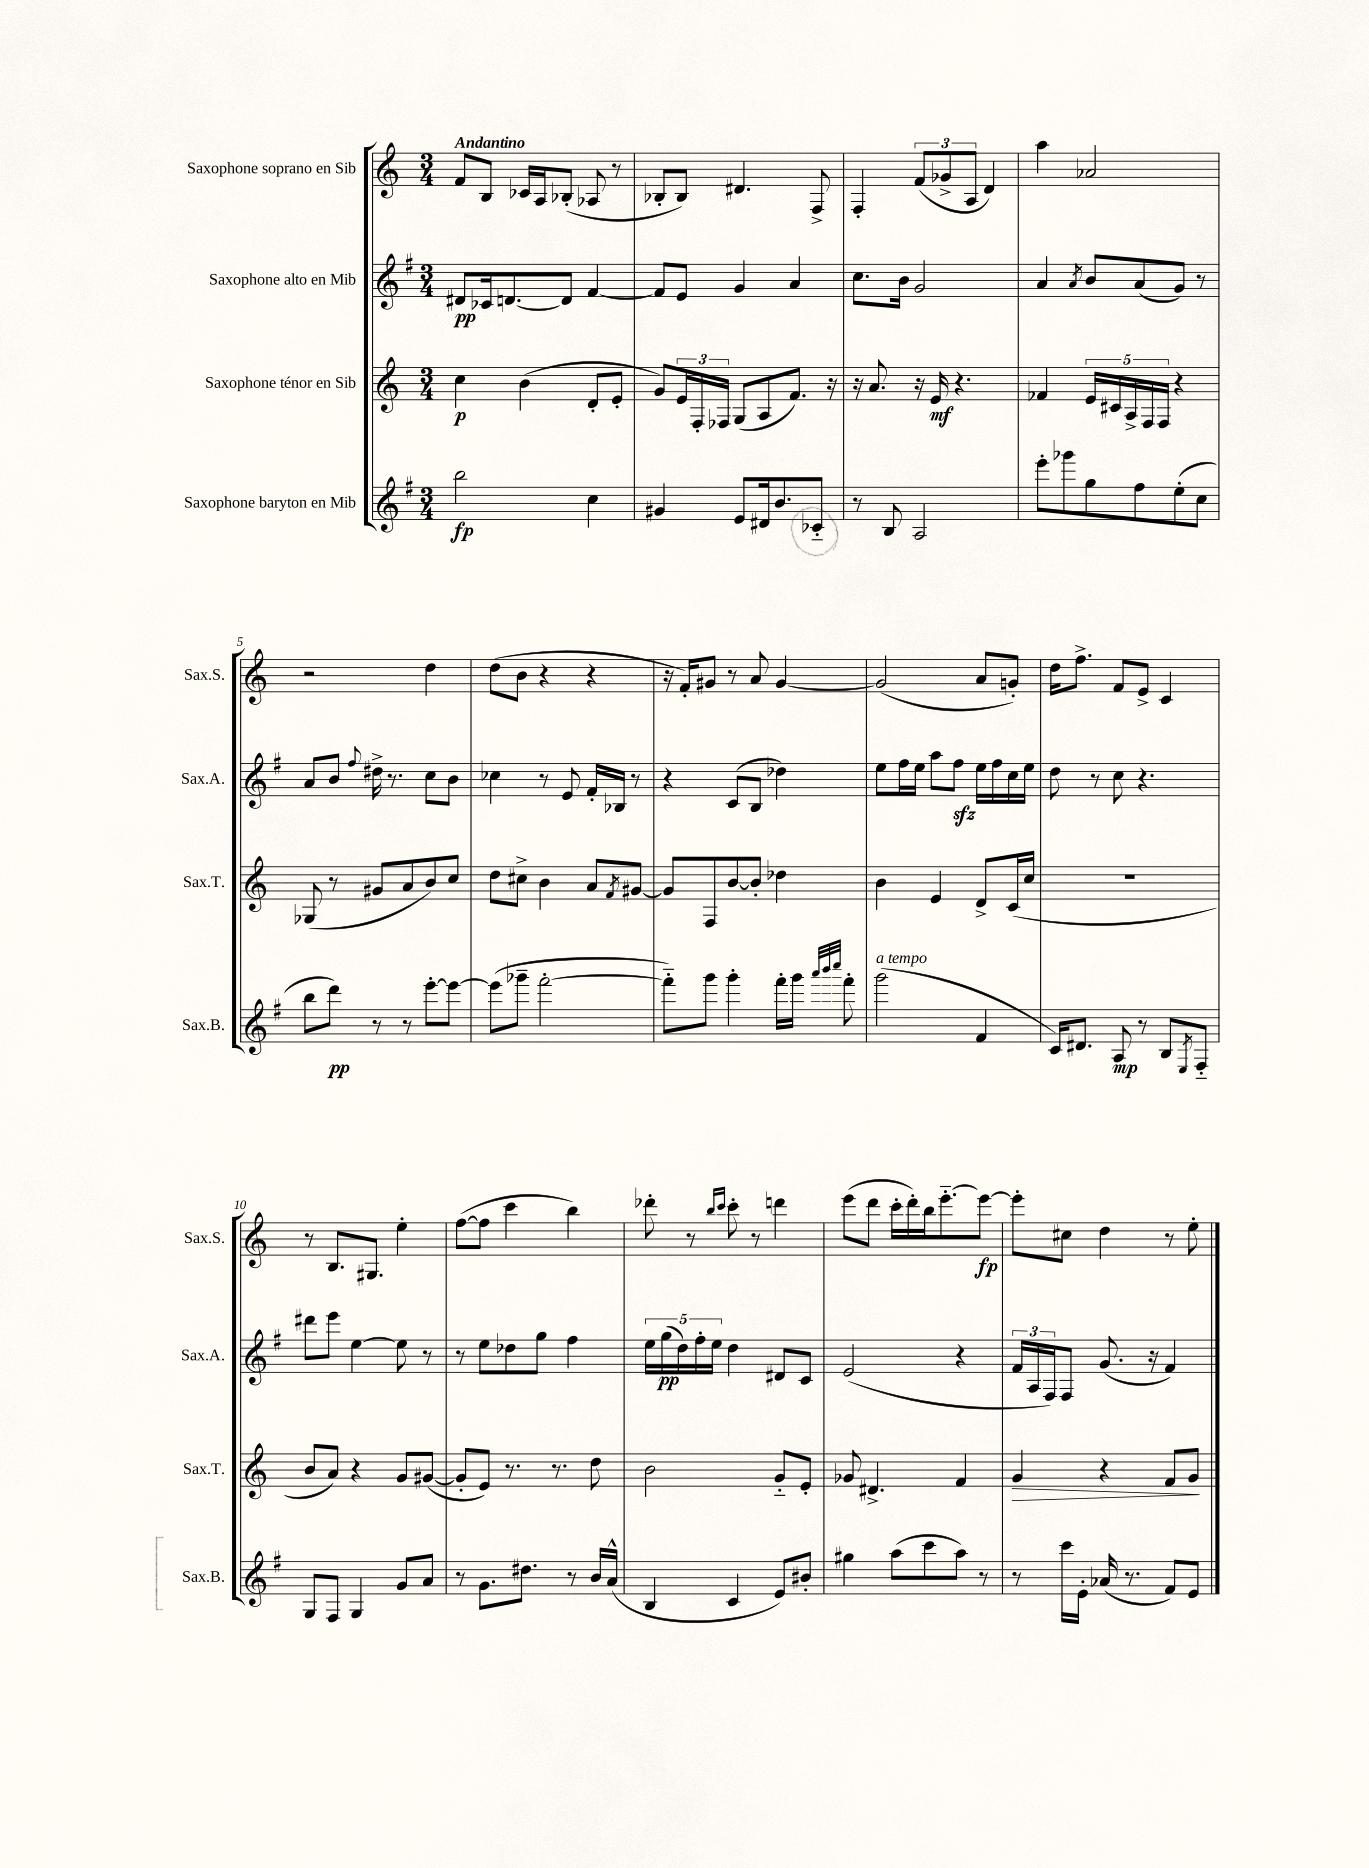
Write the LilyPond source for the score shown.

<<
\new StaffGroup <<
\new Staff = "s0" \with { instrumentName = "Saxophone soprano en Sib" shortInstrumentName = "Sax.S." } {
    \clef treble \key c \major \numericTimeSignature \time 3/4 \tempo "Andantino"
    f'8 b8 ces'16 a16 bes8-.( aes8 r8 |
    bes8-. bes8) dis'4. f8-> |
    f4-. \tuplet 3/2 { f'8( ges'8-> a8 } d'4) |
    a''4 aes'2 |
    r2 d''4 |
    d''8( b'8 r4 r4 |
    r16 f'16-.) gis'8 r8 a'8 gis'4~ |
    gis'2( a'8 g'8-.) |
    d''16 f''8.-> f'8 e'8-> c'4 |
    r8 b8. gis8. e''4-. |
    f''8~( f''8 c'''4 b''4) |
    des'''8-. r8 \grace { b''16 c'''16 } c'''8-. r8 d'''4 |
    e'''8( d'''8 c'''16-. d'''16-.) b''16 e'''8.~-_ e'''8~\fp |
    e'''8-. cis''8 d''4 r8 e''8-. \bar "|." |
}
\new Staff = "s1" \with { instrumentName = "Saxophone alto en Mib" shortInstrumentName = "Sax.A." } {
    \clef treble \key g \major \numericTimeSignature \time 3/4
    dis'8\pp ces'16 d'8.~ d'8 fis'4~ |
    fis'8 e'8 g'4 a'4 |
    c''8. b'16 g'2 |
    a'4 \acciaccatura { a'8 } b'8 a'8( g'8) r8 |
    a'8 b'8 \appoggiatura { fis''8 } dis''16-> r8. c''8 b'8 |
    ces''4 r8 e'8 fis'16-. bes16 r8 |
    r4 c'8( b8 des''4) |
    e''8 fis''16 e''16 a''8 fis''8\sfz e''16 fis''16 c''16 e''16 |
    d''8 r8 c''8 r4. |
    dis'''8 e'''8 e''4~ e''8 r8 |
    r8 e''8 des''8 g''8 fis''4 |
    \tuplet 5/4 { e''16 g''16\pp( d''16) fis''16-. e''16 } d''4 dis'8 c'8 |
    e'2( r4 |
    \tuplet 3/2 { fis'16 a16 fis16) } fis8 g'8.( r16 fis'4) \bar "|." |
}
\new Staff = "s2" \with { instrumentName = "Saxophone ténor en Sib" shortInstrumentName = "Sax.T." } {
    \clef treble \key c \major \numericTimeSignature \time 3/4
    c''4\p b'4( d'8-. e'8-. |
    g'8) \tuplet 3/2 { e'16 f16-. fes16 } g8( a8 f'8.) r16 |
    r16 a'8. r16 e'16\mf r4. |
    fes'4 \tuplet 5/4 { e'16 cis'16 a16-> f16 f16 } r4 |
    ges8( r8 gis'8 a'8 b'8) c''8 |
    d''8 cis''8-> b'4 a'8 \acciaccatura { f'8 } gis'8~ |
    gis'8 f8 b'8~ b'8-. des''4 |
    b'4 e'4 d'8-> c'16( c''16 |
    R2. |
    b'8 a'8) r4 g'8 gis'8~( |
    gis'8-. e'8) r8. r8. d''8 |
    b'2 g'8-_ e'8-. |
    ges'8 dis'4.-> f'4 |
    g'4\> r4 f'8 g'8\! \bar "|." |
}
\new Staff = "s3" \with { instrumentName = "Saxophone baryton en Mib" shortInstrumentName = "Sax.B." } {
    \clef treble \key g \major \numericTimeSignature \time 3/4
    b''2\fp c''4 |
    gis'4 e'8 dis'16 b'8. ces'8-_ |
    r8 b8 a2 |
    e'''8-. ges'''8 g''8 fis''8 e''8-.( c''8 |
    b''8 d'''8\pp) r8 r8 e'''8~-. e'''8~ |
    e'''8( ges'''8-- fis'''2~-. |
    fis'''8-_) g'''8 g'''4-. fis'''16-. g'''16 \grace { a'''32 b'''32 c''''32 } fis'''8-. |
    g'''2^\markup { \italic "a tempo" }( fis'4 |
    c'16) dis'8. a8\mp r8 b8 \acciaccatura { e8 } fis8-_ |
    g8 fis8 g4 g'8 a'8 |
    r8 g'8. dis''8. r8 b'16 a'16-^( |
    b4 c'4 e'8) bis'8-. |
    gis''4 a''8( c'''8 a''8) r8 |
    r8 c'''16 e'16-. aes'16( r8. fis'8) e'8 \bar "|." |
}
>>
>>
